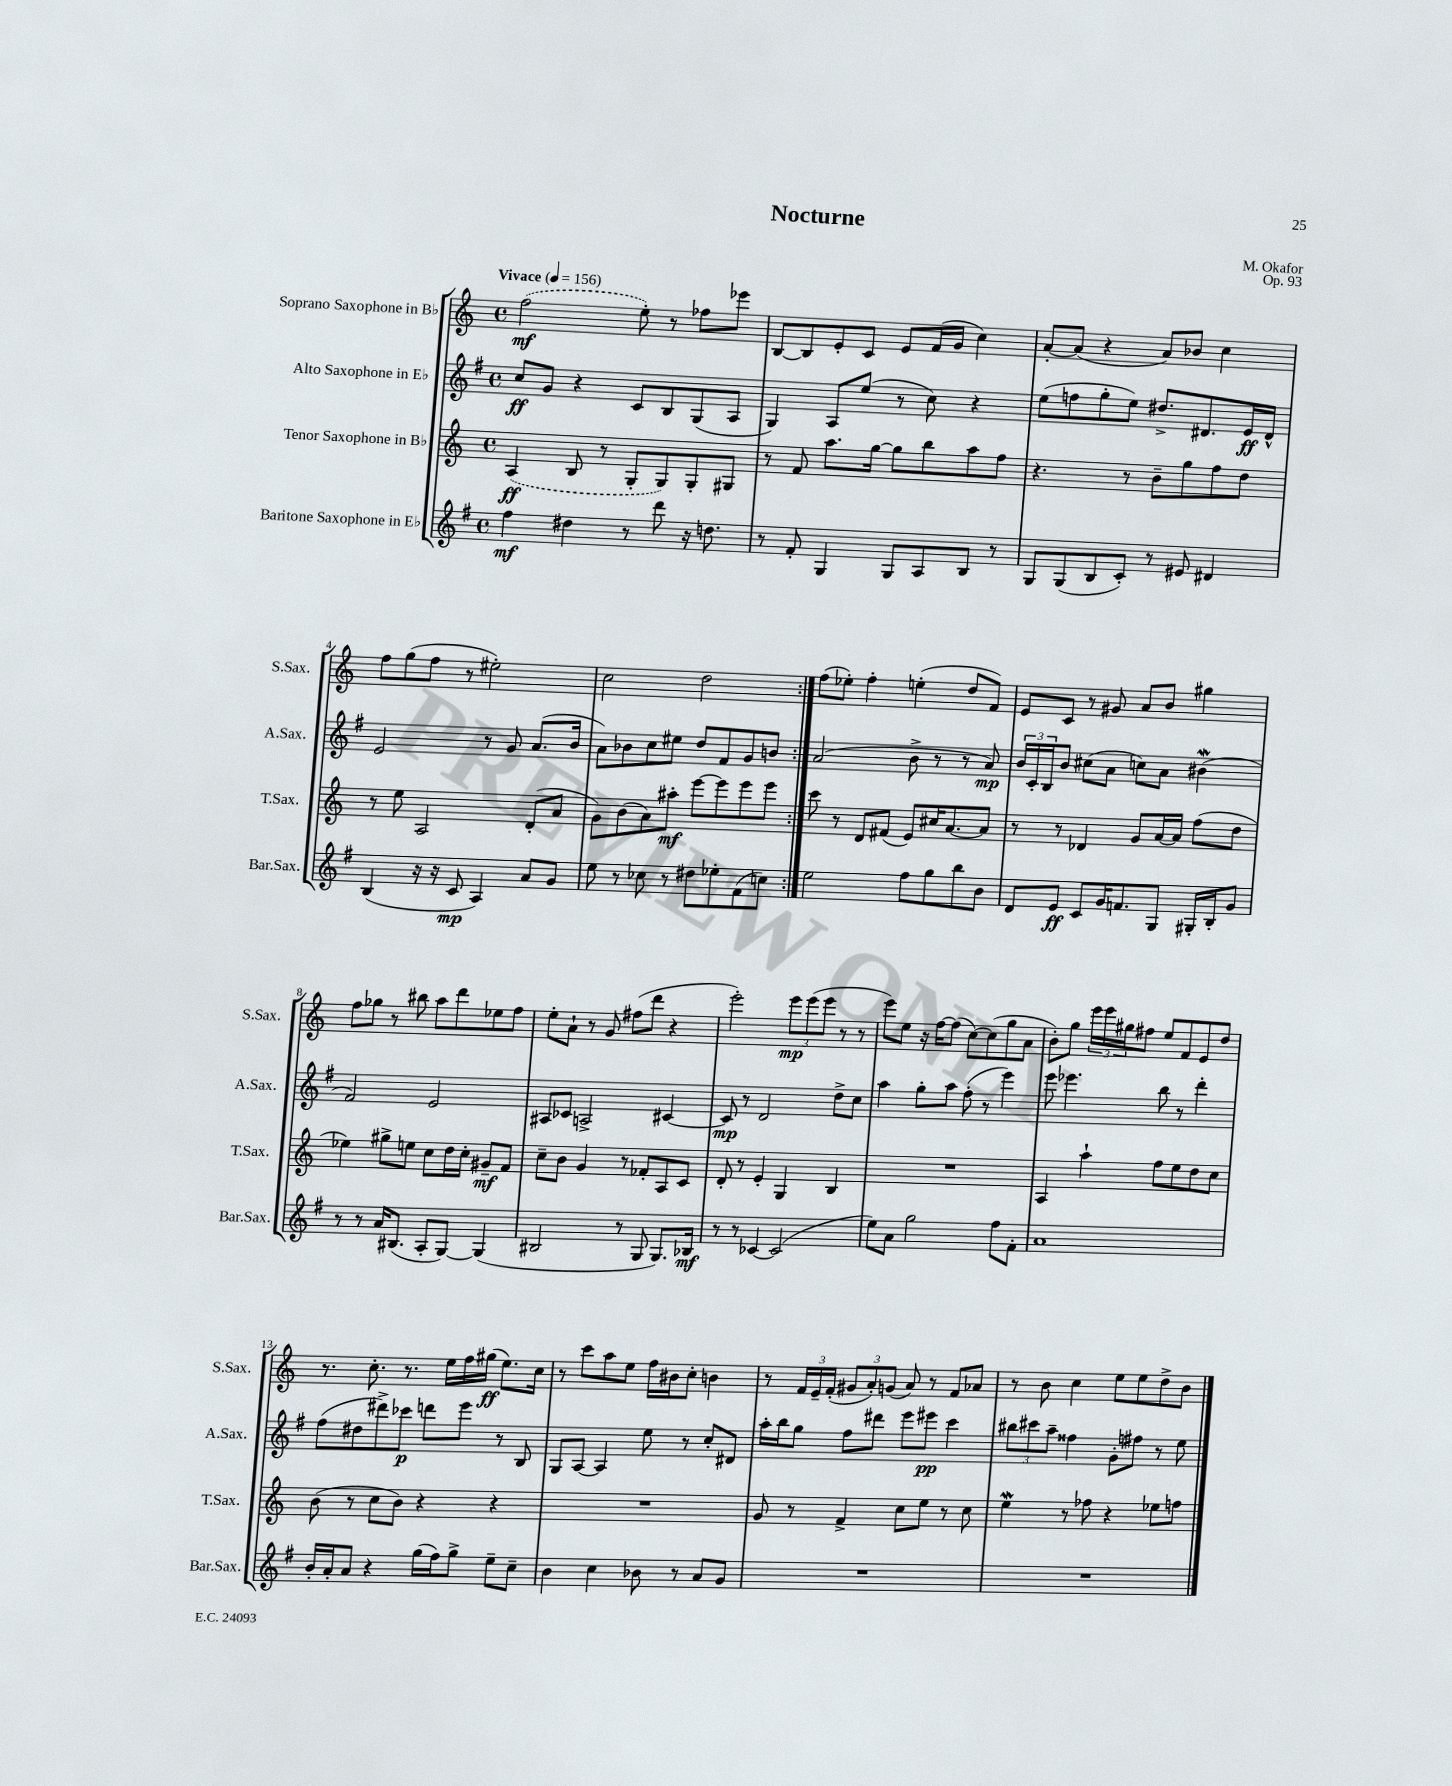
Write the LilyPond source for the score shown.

\header { title = "Nocturne" composer = "M. Okafor" opus = "Op. 93" }
<<
\new StaffGroup <<
\new Staff = "s0" \with { instrumentName = "Soprano Saxophone in Bb" shortInstrumentName = "S.Sax." } {
    \clef treble \key c \major \defaultTimeSignature \time 4/4 \tempo "Vivace" 4 = 156
    \repeat volta 2 { \once \slurDashed f''2\mf( e''8-.) r8 fes''8 ees'''8 |
    b8~ b8 e'8-. c'8 e'8 f'16( g'16 c''4) |
    a'8~-. a'8( r4 a'8) bes'8 c''4 |
    f''8 g''8( f''8 r8 eis''2-.) |
    c''2 d''2 | }
    f''8( ees''8-.) f''4-. e''4-.( d''8 f'8) |
    e'8 c'8 r8 gis'8 a'8 b'8 gis''4 |
    f''8 ges''8 r8 bis''8 a''8 d'''8 ees''8 f''8 |
    e''8-. a'8-! r8 g'8 fis''8( d'''8 r4 |
    e'''2-.) \tuplet 3/2 { e'''8\mp e'''8( e'''8 } r8 r8 |
    e'''8) e''8 r16 f''16~ f''8( c''8~) c''8( g''8 a'8 |
    b'8-.) g''8 \tuplet 3/2 { e'''16 e'''16 gis''16 } fis''8 e''8 f'8 e'8 d''8 |
    r8. c''8.-. r8. e''16 f''16 gis''16\ff( e''8.) c''16 |
    r8 c'''8 a''8 e''8 f''16 bis'16 c''8-. b'4 |
    r8 \tuplet 3/2 { f'16 e'16-- f'16-.( } \tuplet 3/2 { gis'8 a'8-.) g'8( } a'8) r8 f'8 aes'8 |
    r8 b'8 c''4 e''8 e''8 d''8-> b'8 \bar "|." |
}
\new Staff = "s1" \with { instrumentName = "Alto Saxophone in Eb" shortInstrumentName = "A.Sax." } {
    \clef treble \key g \major \defaultTimeSignature \time 4/4
    \repeat volta 2 { c''8\ff g'8 r4 c'8 b8 g8( a8 |
    g4) a8 e''8( r8 c''8) r4 |
    e''8( f''8 g''8-. e''8) dis''8.-> dis'8. e'16\ff dis'16-^ |
    e'2 r8 g'8 a'8.( b'16 |
    a'8) bes'8 c''8 eis''8 d''8 fis'8 g'8 b'8 | }
    a'2( b'8-> r8 r8 a'8\mp) |
    \tuplet 3/2 { b'16 c'16-. b16 } b'8 cis''8( a'8 c''8) a'8 bis'4\mordent( |
    fis'2) e'2 |
    ais8 ces'8 a2-> cis'4~ |
    cis'8\mp r8 d'2 d''8-> c''8 |
    a''4 g''8-. a''8 fis''8-.( r8 e'''4) |
    e'''8 ees'''4. b''8 r8 d'''4-. |
    fis''8( dis''8 dis'''8->) ces'''8\p d'''8 e'''8 r8 b8 |
    g8 a8~ a4 e''8 r8 c''8-. dis'8 |
    a''16-. b''16 g''8 fis''8 dis'''8 e'''8 eis'''8\pp c'''4 |
    \tuplet 3/2 { bis''8 cis'''8 a''8-- } fisis''4 g'8-. fis''8 r8 e''8 \bar "|." |
}
\new Staff = "s2" \with { instrumentName = "Tenor Saxophone in Bb" shortInstrumentName = "T.Sax." } {
    \clef treble \key c \major \defaultTimeSignature \time 4/4
    \repeat volta 2 { \once \slurDashed a4\ff( b8 r8 g8-. g8) g8-. gis8 |
    r8 f'8 a''8. g''16~ g''8 b''8 a''8 f''8 |
    r4. r8 b'8-- g''8 f''8 d''8 |
    r8 e''8 a2 d'8-.( a'8 |
    g'8) b'8( a'8) ais''8-.\mf e'''8~ e'''8 e'''8 e'''8 | }
    c'''8 r8 d'8 fis'8( e'8) cis''16 a'8.~ a'8 |
    r8 r8 des'4 g'8 a'16~ a'16 f''8( d''8 |
    ees''4) gis''8-> e''8 c''8 d''16 c''16-. gis'8--\mf f'8 |
    c''8-- b'8 g'4 r8 fes'8-. a8 c'8 |
    d'8-. r8 e'4-. g4 b4 |
    R1 |
    a4 a''4-! f''8 e''8 d''8 c''8 |
    b'8( r8 c''8 b'8) r4 r4 |
    R1 |
    g'8 r8 f'4-> c''8 e''8 r8 c''8 |
    e''4\mordent r8 fes''8 r4 ees''8 f''8 \bar "|." |
}
\new Staff = "s3" \with { instrumentName = "Baritone Saxophone in Eb" shortInstrumentName = "Bar.Sax." } {
    \clef treble \key g \major \defaultTimeSignature \time 4/4
    \repeat volta 2 { fis''4\mf dis''4 r8 d'''8 r16 d''8. |
    r8 fis'8-. g4 g8 a8 b8 r8 |
    g8 g8( b8 c'8-.) r8 eis'8 dis'4 |
    b4( r16 r16 c'8\mp a4) a'8 g'8 |
    e''8 r8 ces''8 r8 dis''8 ees''8-. fis'8( c''8) | }
    e''2 fis''8 g''8 b''8 b'8 |
    d'8 e'8\ff c'8 g'16 f'8. g8 gis16-. b16-. g'8 |
    r8 r8 a'16 bis8.( a8-. g8~) g4( |
    bis2 r8 g8 g8.) bes16\mf |
    r8 r8 ces'4~ ces'2( |
    e''8) a'8 g''2 fis''8 fis'8-. |
    a'1 |
    b'16-. a'16-. a'8 r4 g''16( fis''16) g''8-> e''8-- c''8-- |
    b'4 c''4 bes'8 r8 a'8 g'8 |
    R1 |
    R1 \bar "|." |
}
>>
>>
